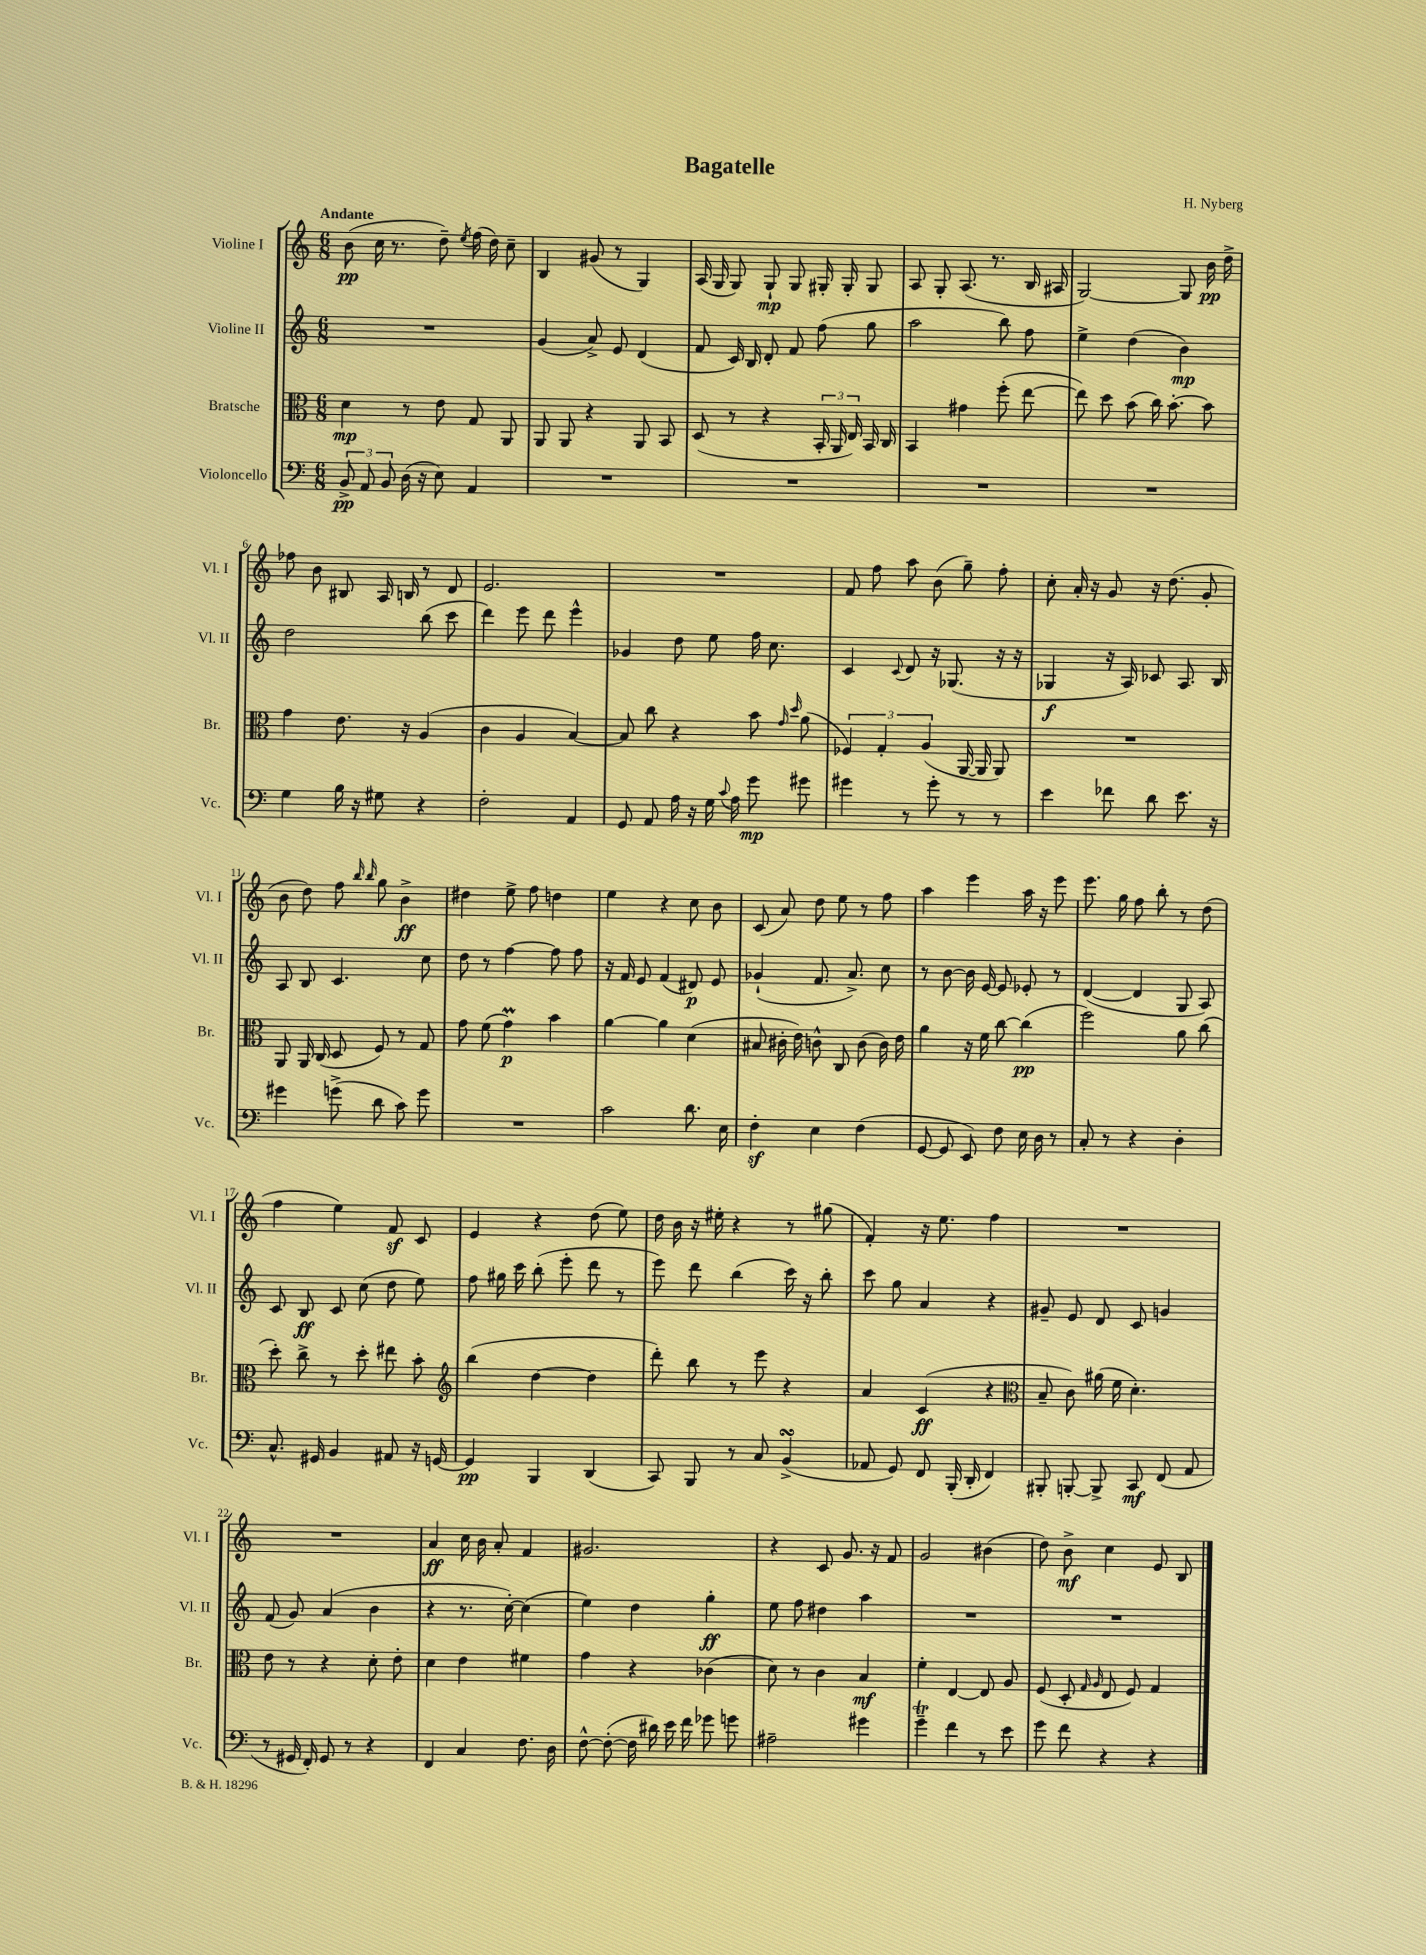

**kern	**kern	**kern	**kern
*staff4	*staff3	*staff2	*staff1
*clefF4	*clefC3	*clefG2	*clefG2
*k[]	*k[]	*k[]	*k[]
*M6/8	*M6/8	*M6/8	*M6/8
12BB^	4d	2.r	(8b
12AA	.	.	.
.	.	.	16cc
12BB	.	.	.
.	.	.	8.r
(16D	8r	.	.
16r	.	.	.
8E)	8e	.	8dd~)
.	.	.	8qee
4AA	8G	.	(16ff
.	.	.	16dd)
.	8AA	.	8cc~
=	=	=	=
2.r	8AA	(4g	4B
.	8AA	.	.
.	4r	8a^)	(8g#
.	.	8e	8r
.	8AA	(4d	4G)
.	8BB	.	.
=	=	=	=
2.r	(8D	8f	(16A
.	.	.	16G
.	8r	16c)	8G)
.	.	16B	.
.	4r	8d'	8G`
.	.	8f	8G
.	24BB'	(8ff	16G#'
.	24AA	.	.
.	.	.	16G#'
.	24E)	.	.
.	16BB	8gg	8G#
.	16C	.	.
=	=	=	=
2.r	4BB	2aa	8A
.	.	.	8G'
.	4g#	.	(8.A
.	.	.	8.r
.	(8ff'	8bb)	.
.	[8ee	8ff	16B
.	.	.	16A#
=	=	=	=
2.r	8ee])	4ee^	[2G)
.	8dd	.	.
.	(8b	(4dd	.
.	16cc)	.	.
.	[8.b'	.	.
.	.	4b)	8G]
.	8b]	.	16b
.	.	.	16dd^
=	=	=	=
4G	4g	2dd	8ff-
.	.	.	8b
16B	8.e	.	8B#
16r	.	.	.
8G#	.	.	16A
.	16r	.	16B
4r	(4A	(8bb	8r
.	.	8ccc	8d
=	=	=	=
2F'	4c	4ddd)	2.e
.	4A	8eee	.
.	.	8ddd	.
4AA	[4B)	4eee^^	.
=	=	=	=
8GG	8B]	4g-	2.r
8AA	8cc	.	.
16A	4r	8dd	.
16r	.	.	.
16G	.	8ee	.
8qqc	.	.	.
16A	.	.	.
8g	8b	16ff	.
.	.	8.cc	.
.	16qqg	.	.
.	16qqdd	.	.
8g#	(8a	.	.
=	=	=	=
4g#	6F-)	4c	8f
.	.	.	8ff
.	6G'	.	.
.	.	8qqc	.
8r	.	8d	8aa
.	(6A	.	.
8g#'	.	16r	(8b
.	.	(8.G-	.
8r	[16AA	.	8gg~)
.	16AA]	.	.
8r	8AA)	16r	8ff'
.	.	16r	.
=	=	=	=
4e	2.r	4G-	8cc'
.	.	.	16a'
.	.	.	16r
8f-	.	16r	8g
.	.	16A)	.
8d	.	8c-	16r
.	.	.	(8.dd
8.e	.	8.A	.
.	.	.	8g'
16r	.	16B	.
=	=	=	=
4g#	8AA	8A	8b
.	16AA	8B	8dd)
.	(16C	.	.
(8g^	8D	4.c	8ff
.	.	.	16qqbb
.	.	.	16qqbb
8d	8F)	.	8gg
8c)	8r	.	4b^
8g	8G	8cc	.
=	=	=	=
2.r	8g	8dd	4dd#
.	(8f	8r	.
.	4g)	[4ff	8ee^
.	.	.	8ff
.	4b	8ff]	4dd
.	.	8ff	.
=	=	=	=
2c	[4a	16r	4ee
.	.	16f	.
.	.	8e	.
.	4a]	(4f	4r
8.d	(4d	8d#)	8cc
.	.	8e	8b
16E	.	.	.
=	=	=	=
4F'	8B#	(4g-`	(8c
.	16c#'	.	8a)
.	16e)	.	.
4E	8c^^	8.f	8dd
.	8C	.	8ee
.	.	8.a^)	.
(4F	(8c	.	8r
.	16c)	8cc	8ff
.	16e	.	.
=	=	=	=
[8GG	4a	8r	4aa
8GG]	.	[8b	.
8EE)	16r	16b]	4eee
.	16f	[16e	.
8F	[8cc	8e]	.
16E	(4cc]	8e-'	16aa
16D	.	.	16r
8r	.	8r	8eee
=	=	=	=
8C'	2ff)	([4d	8.eee
8r	.	.	.
.	.	.	16gg
4r	.	4d]	8ff
.	.	.	8bb'
4D'	8a	8G	8r
.	(8cc	8A)	(8dd
=	=	=	=
8.C^^	8dd')	8c	4ff
.	8cc^	8B	.
16GG#	.	.	.
4BB	8r	8c	4ee)
.	8dd'	(8cc	.
8AA#	8ee#	8dd	8f
16r	8b'	8ee)	8c
[16GG	.	.	.
=	=	=	=
*	*clefG2	*	*
4GG]	(4bb	8ff	4e
.	.	16gg#	.
.	.	16ccc	.
4BBB	[4dd	(8bb'	4r
.	.	8eee'	.
(4DD	4dd]	8ddd	(8dd
.	.	8r	8ee)
=	=	=	=
8CC)	8ddd')	8eee)	16dd
.	.	.	16b
8BBB	8bb	8ddd	16r
.	.	.	16ee#'
8r	8r	(4bb	4r
8C	8eee	.	.
(4BB^	4r	16ccc)	8r
.	.	16r	.
.	.	8bb'	(8gg#
=	=	=	=
8AA-	4a	8ccc	4f')
8GG)	.	8gg	.
8FF	(4c	4a	16r
.	.	.	8.ee
(16BBB'	.	.	.
16DD'	.	.	.
4FF)	4r	4r	4ff
=	=	=	=
*	*clefC3	*	*
8BBB#'	8B~	8g#~	2.r
[8BBB'	8c)	8e	.
8BBB^]	(16a#	8d	.
.	16f	.	.
8CC	4.d')	8c	.
(8FF	.	4g	.
8AA	.	.	.
=	=	=	=
8r	8e	(8f	2.r
16GG#	8r	8g)	.
16FF')	.	.	.
8GG#	4r	(4a	.
8r	.	.	.
4r	8d'	4b	.
.	8e'	.	.
=	=	=	=
4FF	4d	4r	4a
4C	4e	8.r	16cc
.	.	.	16b
.	.	.	8a'
.	.	[16cc')	.
8.F	4f#	(4cc]	4f
16D	.	.	.
=	=	=	=
[8F^^	4g	4ee)	2.g#
(8F'_	.	.	.
16F]	4r	4dd	.
16d#)	.	.	.
16e	.	.	.
16f	.	.	.
8g-	(4c-	4gg'	.
8g	.	.	.
=	=	=	=
2A#~	8d)	8ee	4r
.	8r	8ff	.
.	4c	4dd#	8c
.	.	.	8.g
4g#	4B	4aa	.
.	.	.	16r
.	.	.	8f
=	=	=	=
4g~	4f'	2.r	2g
4f	[4E	.	.
8r	8E]	.	(4b#
8e	8A	.	.
=	=	=	=
8g	(8F	2.r	8dd)
8f	8D'	.	8b^
.	16qqG	.	.
.	16qqA	.	.
4r	8E	.	4cc
.	8F)	.	.
4r	4G	.	8e
.	.	.	8B
==	==	==	==
*-	*-	*-	*-
